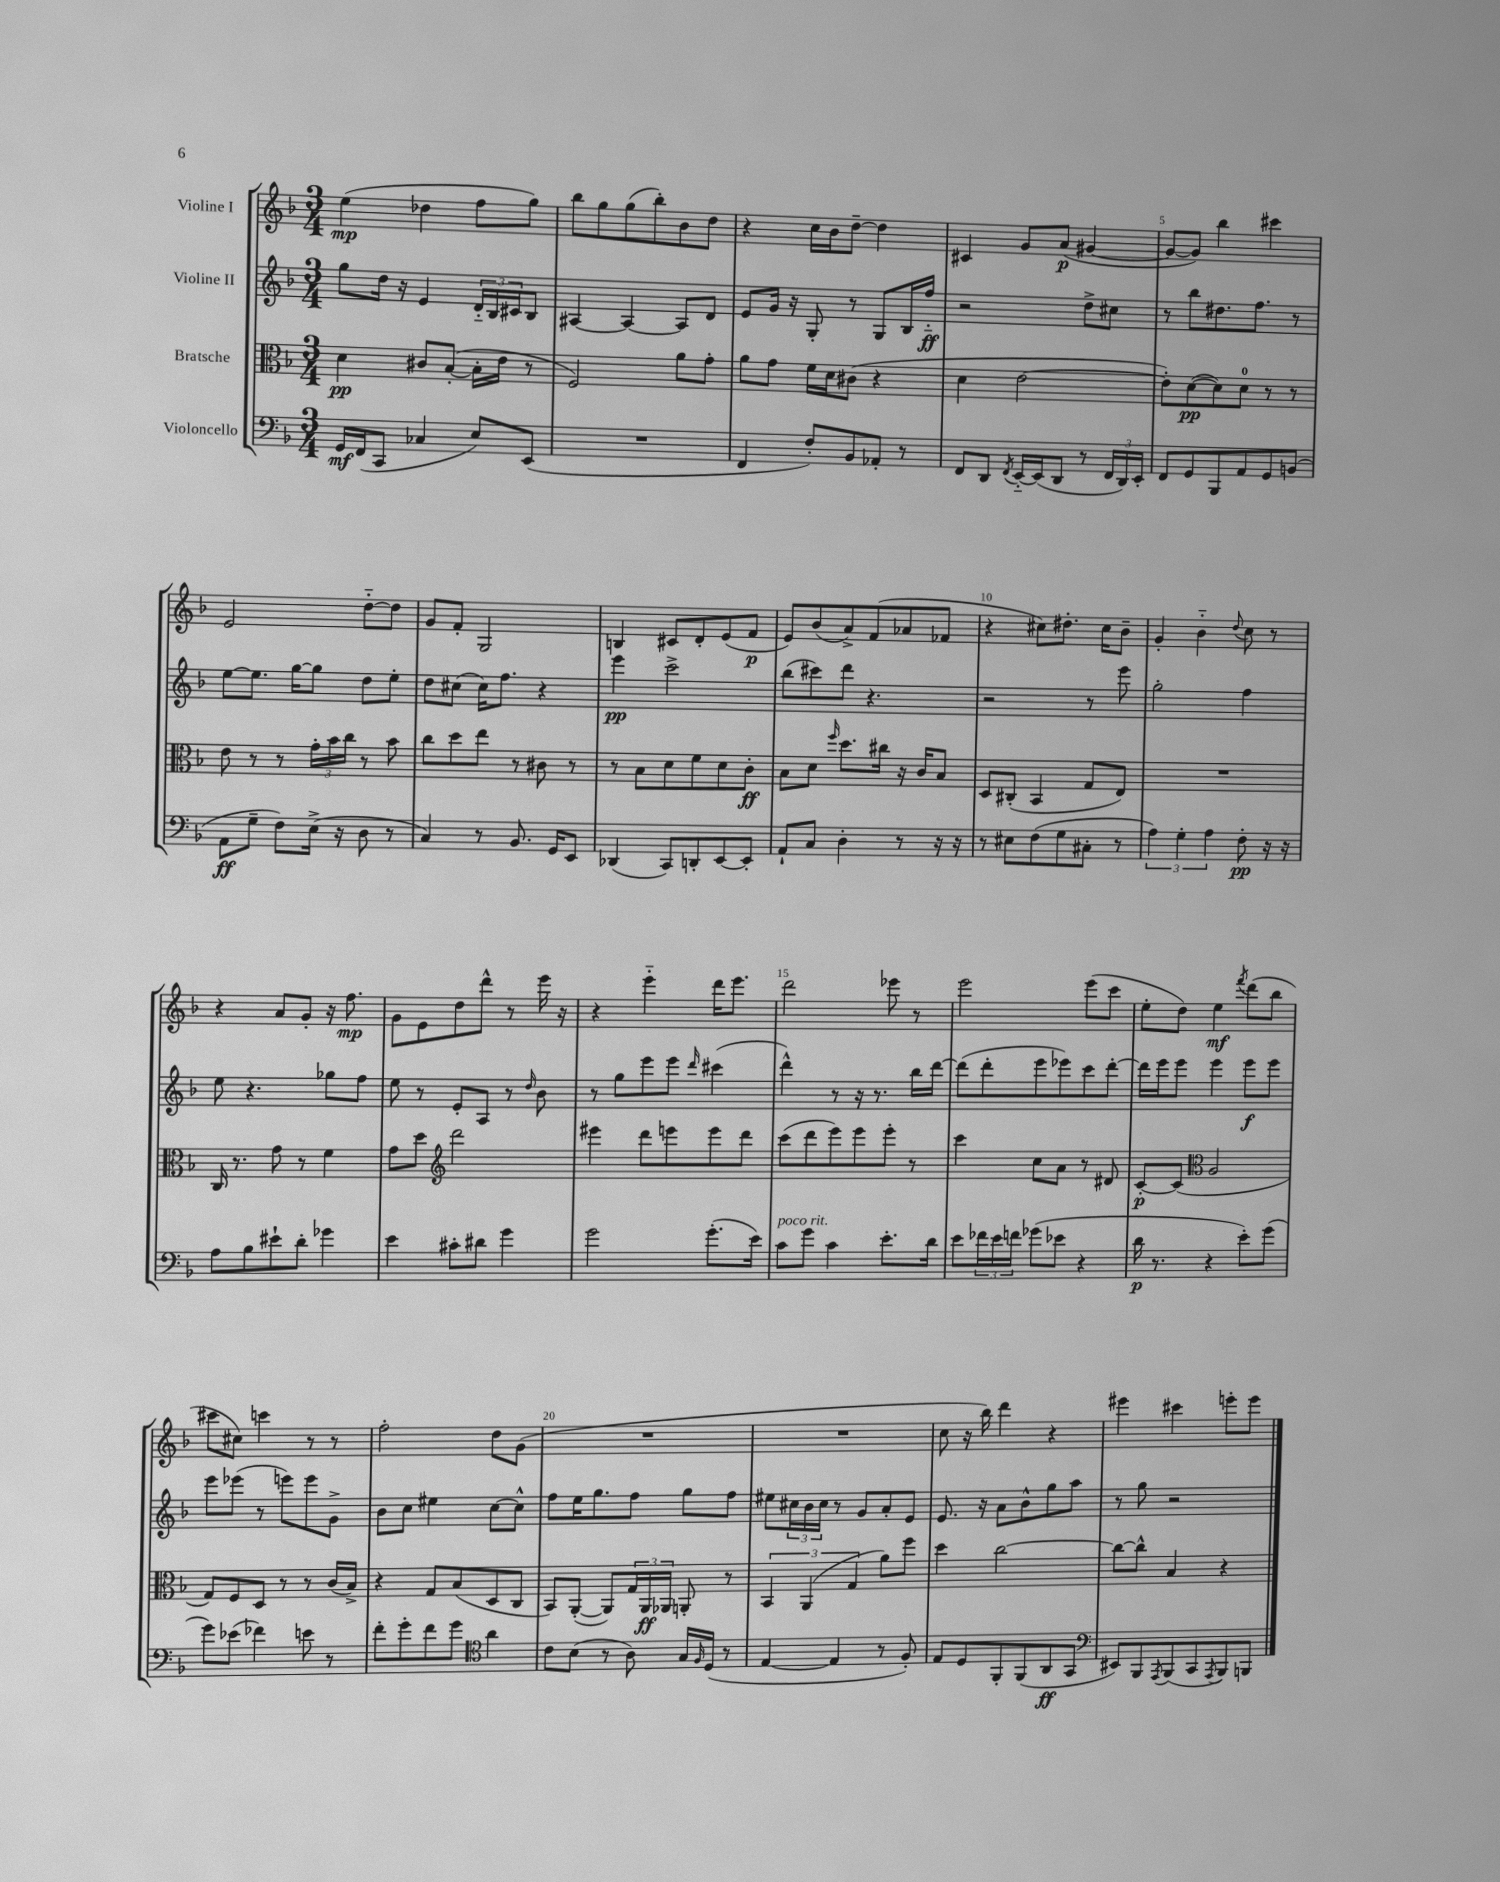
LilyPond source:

<<
\new StaffGroup <<
\new Staff = "s0" \with { instrumentName = "Violine I" } {
    \clef treble \key f \major \numericTimeSignature \time 3/4
    e''4\mp( des''4 f''8 g''8) |
    bes''8 g''8 g''8( bes''8-.) bes'8 d''8 |
    r4 c''16 bes'16 d''8~-- d''4 |
    cis'4 g'8 a'8\p( gis'4~ |
    gis'8~ gis'8) bes''4 cis'''4 |
    e'2 d''8~-_ d''8 |
    g'8 f'8-. g2 |
    b4 cis'8 d'8-. e'8( f'8\p |
    e'8) bes'8( a'8->) f'8( aes'8 fes'8 |
    r4 cis''8) dis''8.-. cis''16 bes'8-- |
    g'4-. bes'4-_ \appoggiatura { d''8 } c''8 r8 |
    r4 a'8 g'8-. r16 f''8.\mp |
    g'8 e'8 d''8 d'''8-^ r8 e'''16 r16 |
    r4 e'''4-_ d'''16 e'''8. |
    d'''2 ees'''8 r8 |
    e'''2 e'''8( c'''8 |
    e''8-. d''8) e''4\mf \acciaccatura { f'''8 } d'''8( bes''8 |
    cis'''8 cis''8) c'''4 r8 r8 |
    f''2-. d''8 g'8( |
    R2. |
    R2. |
    c''8 r16 bes''16) d'''4 r4 |
    eis'''4 cis'''4 e'''8-. e'''8 \bar "|." |
}
\new Staff = "s1" \with { instrumentName = "Violine II" } {
    \clef treble \key f \major \numericTimeSignature \time 3/4
    g''8 d''16 r16 e'4 \tuplet 3/2 { d'16-_ bes16 cis'16 } bes8 |
    ais4~ ais4~ ais8 d'8 |
    e'8 g'16 r16 g8-. r8 g8 bes16 f''16-_\ff |
    r2 d''8-> cis''8 |
    r8 bes''8 dis''8. f''8. r8 |
    e''8~ e''8. g''16~ g''8 d''8 e''8-. |
    d''8 cis''8( cis''16) f''8. r4 |
    e'''4\pp c'''2-> |
    bes''8( cis'''8) d'''8 r4. |
    r2 r8 e'''8 |
    g''2-. f''4 |
    e''8 r4. ges''8 f''8 |
    e''8 r8 e'8-. a8 r8 \grace { d''16 } bes'8 |
    r8 g''8 e'''8 e'''8 \grace { d'''16 } cis'''4( |
    d'''4-^) r8 r16 r8. bes''16 d'''16~ |
    d'''8( d'''8-. e'''8 ees'''8) c'''8 d'''8~-. |
    d'''16 e'''16 e'''8 e'''4 e'''8\f e'''8 |
    e'''8 ees'''8( r8 e'''8) e'''8 g'8-> |
    bes'8 c''8 eis''4 c''8~ c''8-^ |
    f''8 e''16 g''8. f''8 g''8 f''8 |
    eis''8 \tuplet 3/2 { cis''16 bes'16 cis''16 } r8 g'8 a'8-. e'8 |
    e'8. r16 a'8 bes'8-^ g''8 a''8 |
    r8 g''8 r2 \bar "|." |
}
\new Staff = "s2" \with { instrumentName = "Bratsche" } {
    \clef alto \key f \major \numericTimeSignature \time 3/4
    d'4\pp cis'8 bes8~-.( bes16-. e'16 r8 |
    f2) a'8 g'8-. |
    a'8 g'8 f'16 d'16 cis'8( r4 |
    d'4 e'2~ |
    e'8-.) d'8~\pp( d'8) d'8-0 r8 r8 |
    e'8 r8 r8 \tuplet 3/2 { g'16-. bes'16 c''16 } r8 bes'8 |
    c''8 d''8 e''8 r8 cis'8 r8 |
    r8 bes8 d'8 f'8 d'8 c'8-.\ff |
    bes8 d'8 \grace { f''16 } d''8. cis''16 r16 c'16 bes8 |
    d8 cis8-.( bes,4 g8 e8) |
    R2. |
    c16 r8. g'8 r8 f'4 |
    g'8 d''8 \clef treble d'''2 |
    eis'''4 d'''8 e'''8 e'''8 d'''8 |
    c'''8( d'''8 e'''8) e'''8 e'''8-. r8 |
    c'''4 c''8 a'8 r8 dis'8 |
    c'8~-.\p c'8( \clef alto a2 |
    g8) f8 d8 r8 r8 c'16( bes16->) |
    r4 g8 bes8( d8 c8 |
    bes,8) a,8~-.( a,8) \tuplet 3/2 { g16 a,16\ff aes,16 } a,8-. r8 |
    \tuplet 3/2 { bes,4 a,4( g4 } a'8) f''8 |
    d''4 c''2~ |
    c''8~ c''8-^ bes4 r4 \bar "|." |
}
\new Staff = "s3" \with { instrumentName = "Violoncello" } {
    \clef bass \key f \major \numericTimeSignature \time 3/4
    g,16\mf f,16( c,8 ces4 e8) e,8( |
    R2. |
    f,4 f8-.) bes,8 aes,8-. r8 |
    f,8 d,8 \acciaccatura { f,8 } e,16~-_ e,16( d,8 r8 \tuplet 3/2 { f,16 d,16) e,16-. } |
    f,8 g,8 bes,,8 a,8 g,8 b,8( |
    a,8\ff g8-- f8) e16->( r16 d8 r8 |
    c4) r8 bes,8. g,16 e,8 |
    des,4( c,8) d,8-. e,8~ e,8-. |
    a,8-! c8 d4-. r8 r16 r16 |
    r8 eis8 f8( g8 cis8-. r8 |
    \tuplet 3/2 { a4) g4-. a4 } f8-.\pp r16 r16 |
    a8 bes8 eis'8-! d'8-. ges'4 |
    e'4 cis'8-. dis'8 g'4 |
    g'2 g'8.-.( e'16) |
    c'8^\markup { \italic "poco rit." } g'8 c'4 e'8.-. d'16 |
    e'8 \tuplet 3/2 { fes'16 e'16 f'16 } ges'8( ees'8 r4 |
    d'16\p r8. r4 e'8-.) g'8( |
    g'8) ees'8( fes'4) e'8 r8 |
    f'8-. g'8-. f'8 g'8 \clef tenor a'4 |
    c'8 bes8( r8 a8) g16 \grace { f16 } d16( r8 |
    e4~ e4 r8 f8-.) |
    e8 d8 f,8-. f,8( a,8\ff g,8 |
    \clef bass eis,8) bes,,8 \acciaccatura { a,,8 } bes,,8( c,8 \acciaccatura { a,,8 } bes,,8) b,,8 \bar "|." |
}
>>
>>
\layout { \context { \Score \override BarNumber.break-visibility = ##(#f #t #t) barNumberVisibility = #(every-nth-bar-number-visible 5) } }
